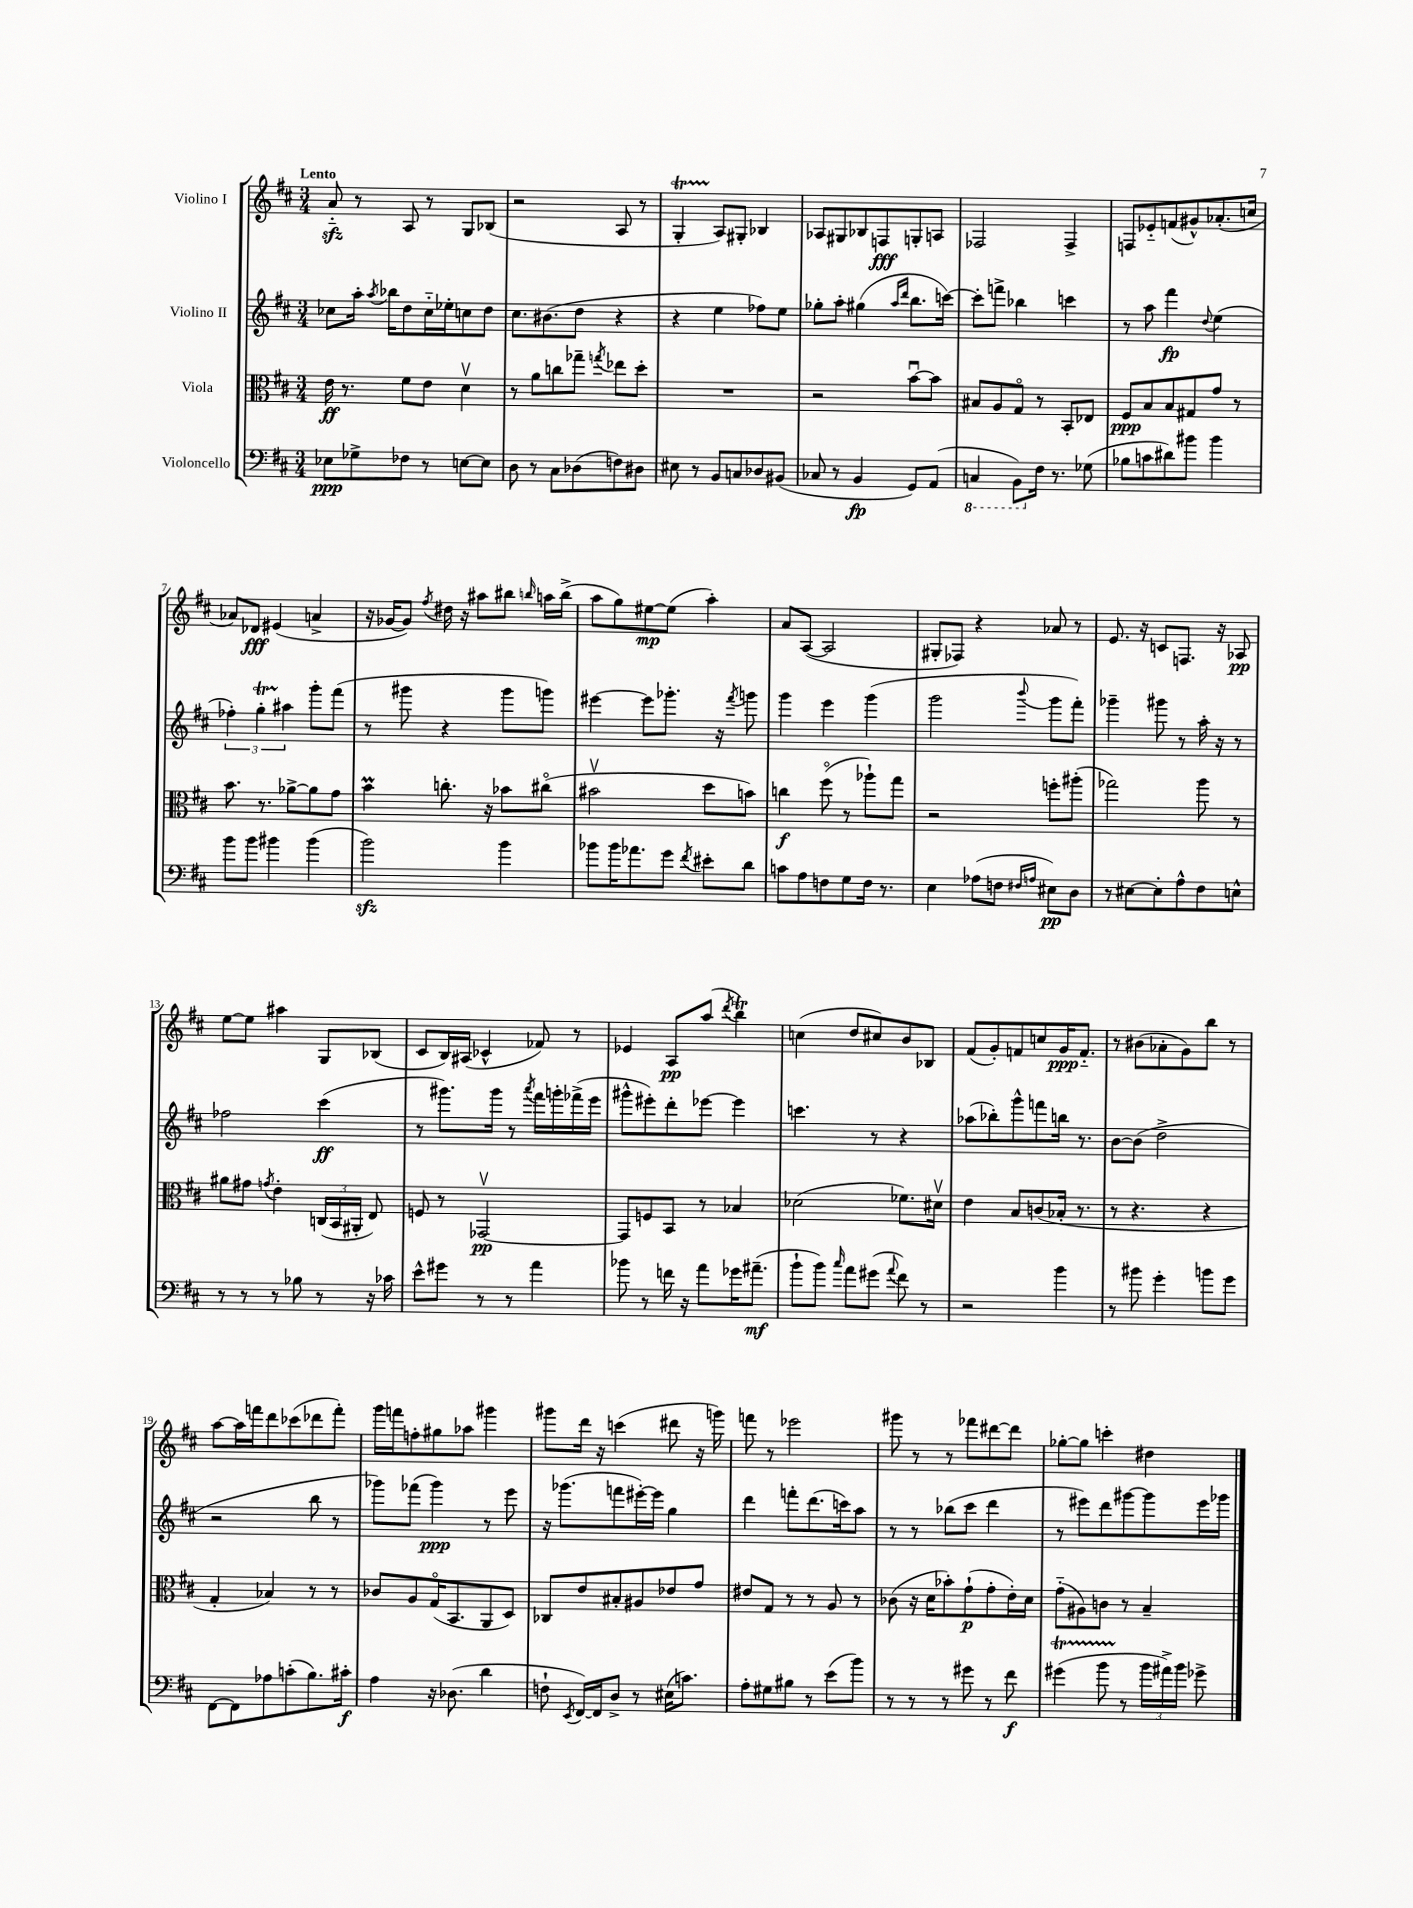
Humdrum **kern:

**kern	**kern	**kern	**kern
*staff4	*staff3	*staff2	*staff1
*clefF4	*clefC3	*clefG2	*clefG2
*k[f#c#]	*k[f#c#]	*k[f#c#]	*k[f#c#]
*M3/4	*M3/4	*M3/4	*M3/4
8E-\L	16e\	8cc-\L	8a'~/
.	8.r	.	.
8G-^\	.	16aa'\Jk	8r
.	.	8qaa/	.
.	.	16bb-\LK	.
8F-\J	8f#\L	8dd\	8A/
8r	8e\J	16cc-'~\L	8r
.	.	16ee-'\J	.
[8E\L	4dv\	8cc\	8G/L
8E\]J	.	8dd\J	(8B-/J
=	=	=	=
8D\	8r	8.cc#\L	2r
8r	8a\L	.	.
.	.	(8.b#\	.
8C#\L	8cc\	.	.
(8D-\	8gg-~\J	8dd\J	.
.	8qgg/	.	.
8F\)	8ee-\L	4r	8A/
8D#\J	8dd'\J	.	8r
=	=	=	=
8E#\	2.r	4r	4G'/
8r	.	.	.
8BB/L	.	4ee\	8A/L)
8C/	.	.	8G#'/J
8D-/	.	8ff-\L)	4B-/
(8BB#/J	.	8ee\J	.
=	=	=	=
8C-/	2r	8gg-'\L	8A-/L
8r	.	8aa'\J	8G#/
4BB/	.	(4gg#\	8B-/
.	.	.	8F/
.	.	16qqaa/LL	.
.	.	16qqddd/JJ	.
8GG/L)	[8bu\L	8.bb\L	8G'/
(8AA/J	8b\]J	.	8A/J
.	.	[16ccc\Jk)	.
=	=	=	=
4CC/	8B#/L	8ccc'\]L	2F-/
.	8A/	8fff^\J	.
8BBB\L)	8Go/J	4bb-\	.
16F#\Jk	8r	.	.
8.r	.	.	.
.	8BB'/L	4ccc\	4F-^/
(8G-\	8E-/J	.	.
=	=	=	=
8B-\L	8F#/L	8r	8F/L
8c\	8B/	8aa\	8e-'~/
8d#\)	8B/	4fff#\	(8f/
8b#\J	8G#/	.	8g#^^/)
.	.	8qqdd/	.
4b#\	8g/J	(4ee\	(8.a-'/
.	8r	.	.
.	.	.	16cc/Jk
=	=	=	=
8b\L	8.b\	6ff-'\)	8a-/L)
8b\J	.	.	8d-/J
.	.	6gg'\	.
.	8.r	.	.
4b#\	.	.	(4e#/
.	.	6aa#\	.
.	[8a-^\L	.	.
(4b#\	8a-\]	8ggg'\L	4a^/
.	8g\J	(8fff#\J	.
=	=	=	=
2b\)	4b\	8r	16r
.	.	.	[16g-/LK
.	.	8ggg#\	8g-/]J)
.	.	.	8qff#/
.	8.cc'\	4r	16dd#\
.	.	.	16r
.	.	.	8aa#\L
.	16r	.	.
4b\	8b-\L	8ggg#\L	8bb#\J
.	.	.	16qqbb/
.	(8cc#o\J	8ggg\J)	16aa\LL
.	.	.	(16bb^\JJ
=	=	=	=
8b-\L	2b#v\	[4eee#\	8aa\L
16b-\K	.	.	8gg\)
8.a-\	.	.	.
.	.	8eee#\]L	[8ee#\
8g\J	.	8.ggg-'\J	(8ee#\]J
8qf#/	.	.	.
8e#'\L	8dd\L	.	4aa'\)
.	.	16r	.
.	.	8qfff#/	.
8d\J	8b\J)	8ggg\	.
=	=	=	=
8c\L	4cc\	4ggg\	8a/L
8A\	.	.	([8A/J
8F\	(8ff#o\	4eee\	2A/]
8G\	8r	.	.
16F\Jk	8aa-`\L)	(4ggg\	.
8.r	.	.	.
.	8gg\J	.	.
=	=	=	=
4E\	2r	2ggg\	8G#'/L
.	.	.	8F-/J)
(8A-\L	.	.	4r
8F\J	.	.	.
16qqF#/LL	.	.	.
16qqA/JJ	.	8qqbbb/	.
8E#\L)	8ff'\L	8ggg\L	8a-/
8D\J	(8aa#'\J	8fff#'\J)	8r
=	=	=	=
8r	2gg-\)	4ggg-~\	8.e/
[8E#\L	.	.	.
.	.	.	16r
8E#'\]	.	8ggg#\	8c/L
8A^^\	.	8r	8.F/J
8F#\	8aa\	16aa'\	.
.	.	16r	16r
8E^^\J	8r	8r	8A-/
=	=	=	=
8r	8a#\L	2ff-\	[8ee\L
8r	8g#\J	.	8ee\]J
.	8qg/	.	.
8r	4e'\	.	4aa#\
8B-\	.	.	.
8r	(24C/LL	(4ccc#\	8G/L
.	24BB/	.	.
.	24AA#'/JJ	.	.
16r	8E/)	.	(8B-/J
16c-\	.	.	.
=	=	=	=
8e^^\L	8F/	8r	8c#/L
8g#\J	8r	8.ggg#\L)	16B/L)
.	.	.	(16A#/JJ
8r	[2GG-v/	.	4c-^^/
.	.	16ggg#\Jk	.
8r	.	8r	.
.	.	8qaaa/	.
4a\	.	16fff#\LL	8f-/)
.	.	16ggg'\	.
.	.	(16fff-^\	8r
.	.	16eee\JJ	.
=	=	=	=
8b-\	8GG-/]L	8ggg#^^\L	4e-/
8r	8F/	8eee#'\)	.
16f\	8BB/J	8ddd'\	8A/L
16r	.	.	.
8a\L	8r	[8eee-\J	(8aa/J
.	.	.	8qddd/
16g-\K	4B-/	4eee-\]	4bb\)
(8.a#~\J	.	.	.
=	=	=	=
8b`\L	(2d-\	4.ccc\	(4cc\
8b\J)	.	.	.
16qqcc#/	.	.	.
8a\L	.	.	8dd/L
(8g#\J	.	8r	8cc#/)
8qqa/	.	.	.
8f#\)	8.f-\L)	4r	8b/
8r	.	.	8B-/J
.	16d#v\Jk	.	.
=	=	=	=
2r	4e\	(8aa-\L	(8f#/L
.	.	8bb-'\)	8g'/)
.	8B/L	8ggg^^\	8f/
.	(8c/	8fff\	8cc/
4b\	16B-'/Jk	16bb\Jk	16g/K
.	8.r	8.r	8.f'~/J
=	=	=	=
8r	8r	[8b\L	8r
8b#\	4.r	(8b\]J	(8b#\L
4g'\	.	2dd^\	8a-'\
.	.	.	8g\)
8b\L	4r	.	8bb\J
8g\J	.	.	8r
=	=	=	=
[8FF#\L	4G'/	2r	[8aa\L
8FF#\]	.	.	16aa\]L
.	.	.	16fff\J
8A-\	4B-/)	.	8ddd\
(8c'\	.	.	(8ccc-\
8.B\)	8r	8bb\	8ddd-\
.	8r	8r	8fff'\J)
16c#'\Jk	.	.	.
=	=	=	=
4A\	8c-/L	8ggg-\L)	16ggg\LL
.	.	.	16fff\J
.	8A/	(8fff-\J	8ff'\
16r	(16Go/K	4ggg-\)	8gg#\
(8.D-\	8.BB/	.	.
.	.	.	8aa-\J
4d\	8AA/	8r	4ggg#\
.	8D/J)	8eee\	.
=	=	=	=
8F`\	8C-/L	16r	8ggg#\L
.	.	(8.ggg-\L	.
8qEE/	.	.	.
[16FF#/LL)	8e/	.	16ddd\Jk
16FF#/]J	.	.	16r
8D^/J	8B#'/	8fff\	(4ccc\
8r	8A#/	[16eee#'\L)	.
.	.	16eee#\]JJ	.
(16E#\LK	8e-/	4gg\	8ddd#\
8.c\J)	.	.	.
.	8g/J	.	16r
.	.	.	16ggg\)
=	=	=	=
8A'\L	8e#/L	4ddd\	8fff\
8G#\	8G/J	.	8r
8B#\J	8r	8fff'\L	2eee-\
8r	8r	(8.ddd\	.
(8e\L	8A/	.	.
.	.	16ccc\k)	.
8b\J)	8r	8aa\J	.
=	=	=	=
8r	(8c-\	8r	8ggg#\
8r	16r	8r	8r
.	16d\LK	.	.
8r	8b-'\)	(8bb-\L	8r
8g#\	(8g`\	8ccc#\J	8fff-\L
8r	8g'\	4ddd\	[8ddd#\
8f#\	16e'\L)	.	8ddd#\]J
.	16d\JJ	.	.
=	=	=	=
(4g#\	(8g'~\L	8r	[8gg-'\L
.	8A#\)	8eee#\L)	8gg-\]J
8b\	8c\J	8ddd\	4ccc'\
8r	8r	[8ggg#\	.
24b\LL	4B~/	8ggg#\]	4dd#\
24a#^\)	.	.	.
24b\JJ	.	.	.
8g-^\	.	16eee#\L	.
.	.	16ggg-\JJ	.
==	==	==	==
*-	*-	*-	*-
